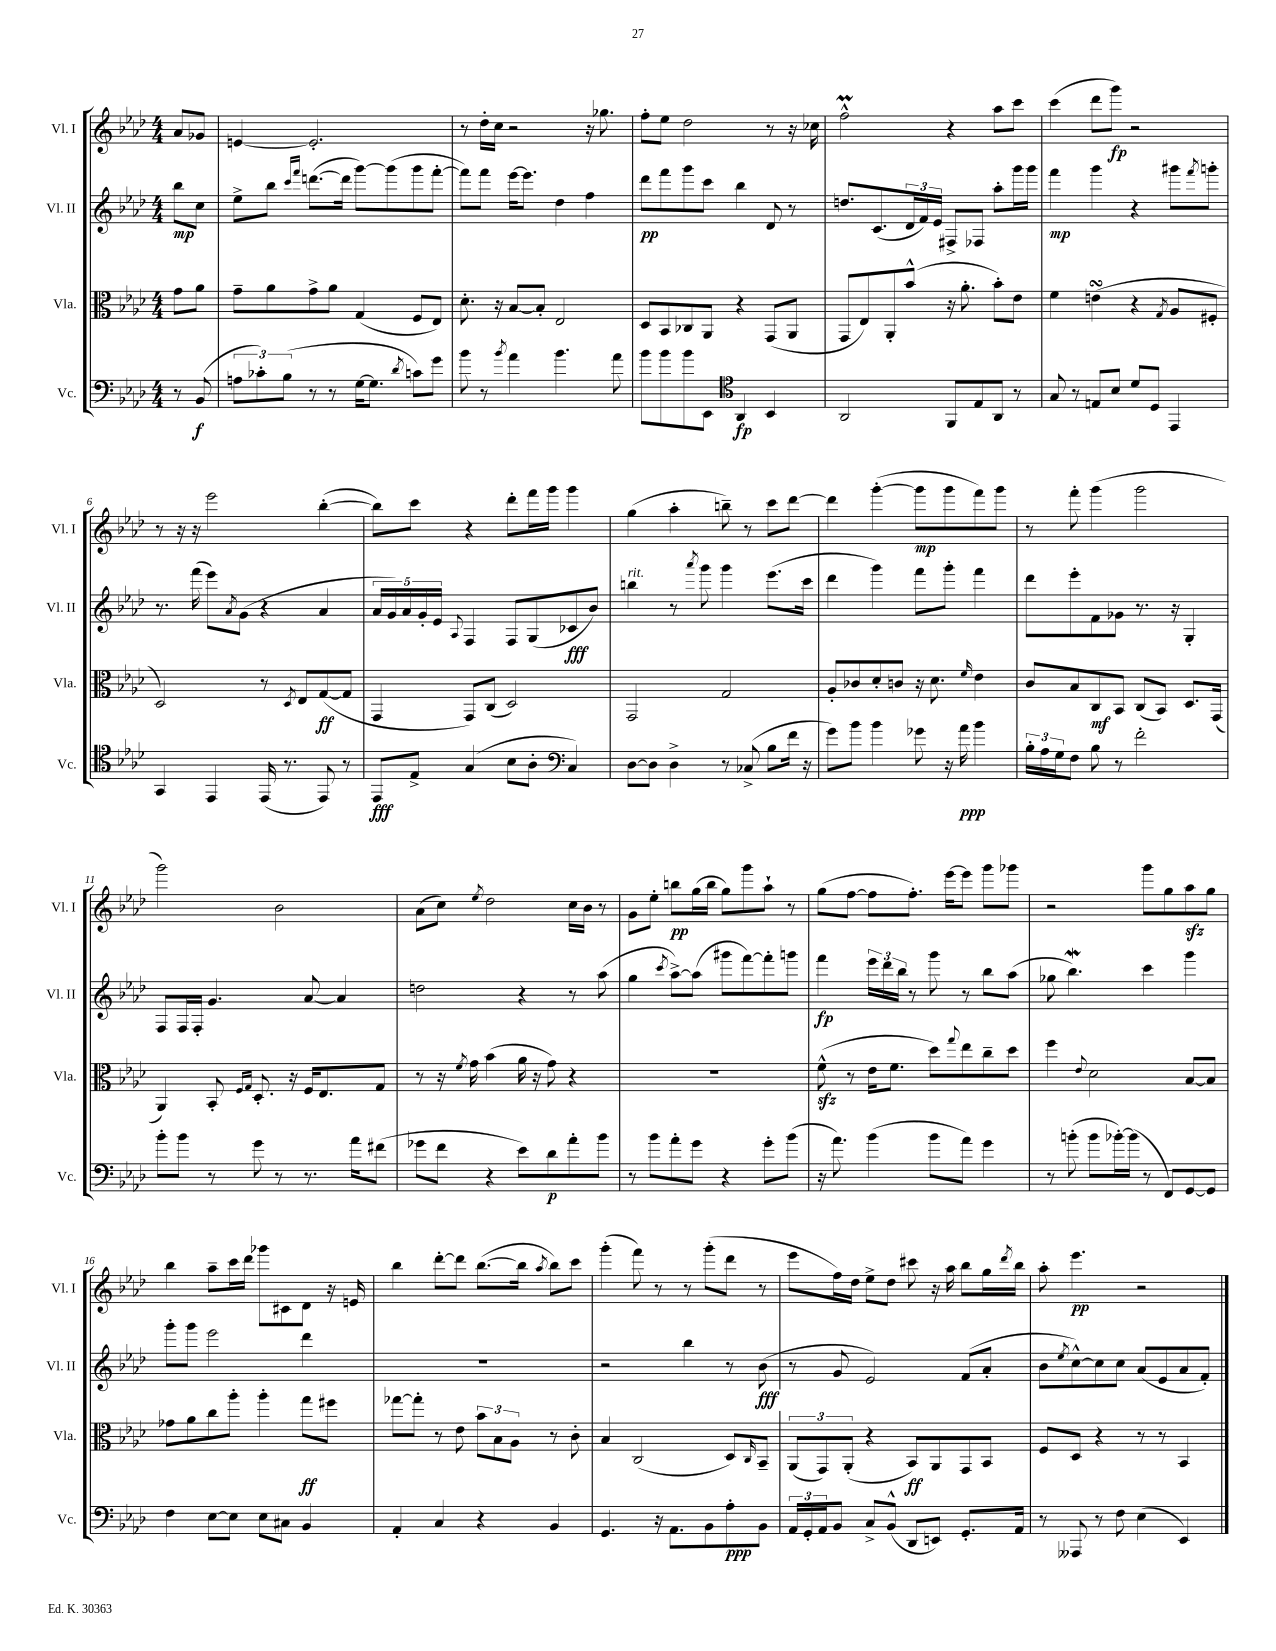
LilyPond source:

<<
\new StaffGroup <<
\new Staff = "s0" \with { instrumentName = "Vl. I" shortInstrumentName = "Vl. I" } {
    \clef treble \key aes \major \numericTimeSignature \time 4/4 \partial 4
    aes'8 ges'8 |
    e'4~ e'2.-. |
    r8 des''16-. c''16 r2 r16 ges''8. |
    f''8-. ees''8 des''2 r8 r16 ces''16 |
    f''2-^\prall r4 aes''8 c'''8 |
    c'''4( des'''8 g'''8\fp) r2 |
    r8 r16 r16 ees'''2 bes''4~-.( |
    bes''8) c'''8 r4 des'''8-. f'''16 g'''16 g'''4 |
    g''4( aes''4-. b''8--) r8 c'''8 des'''8~ |
    des'''4 g'''4~-.( g'''8\mp g'''8 f'''8) g'''8 |
    r8 f'''8-. g'''4( g'''2 |
    g'''2) bes'2 |
    aes'8( c''8) \acciaccatura { ees''8 } des''2 c''16 bes'16 r8 |
    g'8 ees''8-. b''8\pp g''16( b''16 g''8) g'''8 aes''8-! r8 |
    g''8( f''8~ f''8 f''8.-.) ees'''16~ ees'''8 g'''8 ges'''8 |
    r2 g'''8 g''8 aes''8\sfz g''8 |
    bes''4 aes''8-- c'''16 des'''16 ges'''8 cis'8 des'8 r16 e'16 |
    bes''4 des'''8~-. des'''8 bes''8.~( bes''16 \acciaccatura { aes''8 } bes''8) c'''8 |
    g'''4-.( f'''8) r8 r8 g'''8-.( des'''8 r8 |
    ees'''8 f''16) des''16 ees''8-> des''8 cis'''8 r16 aes''16 bes''8 g''16 \acciaccatura { des'''8 } bes''16 |
    aes''8-. ees'''4.\pp r2 \bar "|." |
}
\new Staff = "s1" \with { instrumentName = "Vl. II" shortInstrumentName = "Vl. II" } {
    \clef treble \key aes \major \numericTimeSignature \time 4/4 \partial 4
    bes''8\mp c''8 |
    ees''8-> bes''8 \grace { c'''16 f'''16 } d'''8.~( d'''16 g'''8~) g'''8( g'''8 f'''8~-. |
    f'''8) f'''8 ees'''16~ ees'''8. des''4 f''4 |
    des'''8\pp f'''8 g'''8 c'''8 bes''4 des'8 r8 |
    d''8. c'8.( \tuplet 3/2 { des'16 f'16) ees'16 } fis8-> fes8 aes''8-. g'''16 g'''16 |
    f'''4\mp g'''4 r4 gis'''8 \acciaccatura { f'''8 } g'''8-. |
    r8. f'''16( ees'''8) \acciaccatura { aes'8 } g'8( r4 aes'4 |
    \tuplet 5/4 { aes'16 g'16) aes'16 g'16-. ees'16 } \appoggiatura { aes8 } f4 f8 g8( ces'8\fff bes'8) |
    b''4^\markup { \italic "rit." } r8 \acciaccatura { aes'''8 } g'''8 g'''4 ees'''8.( c'''16 |
    des'''4 g'''4) f'''8 g'''8-. f'''4 |
    des'''8 ees'''8-. f'8 ges'8 r8. r16 g4-. |
    f8 f16 f16-. g'4. aes'8~ aes'4 |
    d''2 r4 r8 aes''8( |
    g''4 \acciaccatura { c'''8 } aes''8~->) aes''8( gis'''8 f'''8~) f'''8-. g'''8 |
    f'''4\fp \tuplet 3/2 { ees'''16 des'''16 bes''16 } r8 g'''8 r8 bes''8 aes''8( |
    ges''8 bes''4.\mordent) c'''4 g'''4 |
    g'''8-. g'''8 ees'''2 des'''4 |
    R1 |
    r2 bes''4 r8 bes'8\fff( |
    r8 g'8 ees'2) f'8( aes'8-. |
    bes'8 \acciaccatura { ees''8 } c''8~-^) c''8 c''8 aes'8( ees'8 aes'8 f'8-.) \bar "|." |
}
\new Staff = "s2" \with { instrumentName = "Vla." shortInstrumentName = "Vla." } {
    \clef alto \key aes \major \numericTimeSignature \time 4/4 \partial 4
    g'8 aes'8 |
    g'8-- aes'8 g'8-> aes'8 g4( f8 ees8) |
    des'8.-. r16 bes8~ bes8-. ees2 |
    des8 bes,8 ces8 aes,8 r4 g,8( aes,8 |
    g,8 ees8) aes,8-. bes'8-^( r16 aes'8.-. bes'8-.) ees'8 |
    f'4 e'4\turn( r4 \acciaccatura { g8 } aes8 fis8-. |
    des2) r8 \acciaccatura { des8 } ees8 g8~\ff( g8 |
    g,4 g,8) c8( des2) |
    g,2 g2 |
    aes8-. ces'8 des'8-. c'8 r16 des'8. \grace { f'16 } ees'4 |
    c'8 bes8 c8\mf bes,8 c8( bes,8) des8. g,16( |
    aes,4) bes,8-. \grace { f16 g16 } des8.-. r16 f16 ees8. g8 |
    r8 r16 \acciaccatura { f'8 } g'16 bes'4( aes'16 r16 g'8) r4 |
    R1 |
    f'8-^\sfz( r8 ees'16 f'8. des''8) \appoggiatura { g''8 } ees''8 c''8-- des''8 |
    f''4 \appoggiatura { ees'8 } des'2 bes8~ bes8 |
    ges'8 aes'8 c''8 aes''8-. aes''4-. g''8\ff fis''8 |
    ges''8~ ges''8-. r8 ees'8 \tuplet 3/2 { bes'8 bes8 aes8 } r8 c'8-. |
    bes4 c2( des8) \grace { c16 } bes,8-- |
    \tuplet 3/2 { aes,8( g,8) aes,8-.( } r4 bes,8\ff) aes,8 g,8 bes,8 |
    f8 des8 r4 r8 r8 bes,4 \bar "|." |
}
\new Staff = "s3" \with { instrumentName = "Vc." shortInstrumentName = "Vc." } {
    \clef bass \key aes \major \numericTimeSignature \time 4/4 \partial 4
    r8 bes,8\f( |
    \tuplet 3/2 { a8 ces'8-.) bes8( } r8 r8 g16~ g8. \acciaccatura { des'8 } c'8) g'8 |
    bes'8 r8 \acciaccatura { bes'8 } aes'4 bes'4. aes'8 |
    bes'8 bes'8 bes'8 ees,8 \clef tenor aes,4\fp bes,4 |
    aes,2 f,8 ees8 aes,8 r8 |
    g8 r8 e8 bes8 des'8 des8 ees,4 |
    g,4 ees,4 ees,16( r8. ees,8) r8 |
    ees,8\fff ees8-> g4( bes8 aes8-. \clef bass c4) |
    des8~ des8 des4-> r8 ces8->( bes8 f'16 r16 |
    g'8) bes'8 bes'4 ges'8 r16 aes'16\ppp bes'4 |
    \tuplet 3/2 { bes16-. aes16 g16 } f8 bes8 r8 f'2-. |
    bes'8-. bes'8 r8 g'8 r8 r8. aes'16 fis'8( |
    ges'8 f'8 r4 ees'8) des'8\p aes'8-. bes'8 |
    r8 bes'8 aes'8-. g'8 r4 g'8-. bes'8( |
    r16 aes'8.) bes'4( bes'8 aes'8) g'4 |
    r8 b'8-.( b'8 bes'16~-.) bes'16( r8 f,8) g,8~ g,8 |
    f4 ees8~ ees8 ees8 cis8 bes,4 |
    aes,4-. c4 r4 bes,4 |
    g,4. r16 aes,8. bes,8 aes8-.\ppp bes,8 |
    \tuplet 3/2 { aes,16 g,16-. aes,16 } bes,8 c8-> bes,8-^( des,8 e,8) g,8.-. aes,16 |
    r8 aeses,,8 r8 f8 ees4( ees,4) \bar "|." |
}
>>
>>
